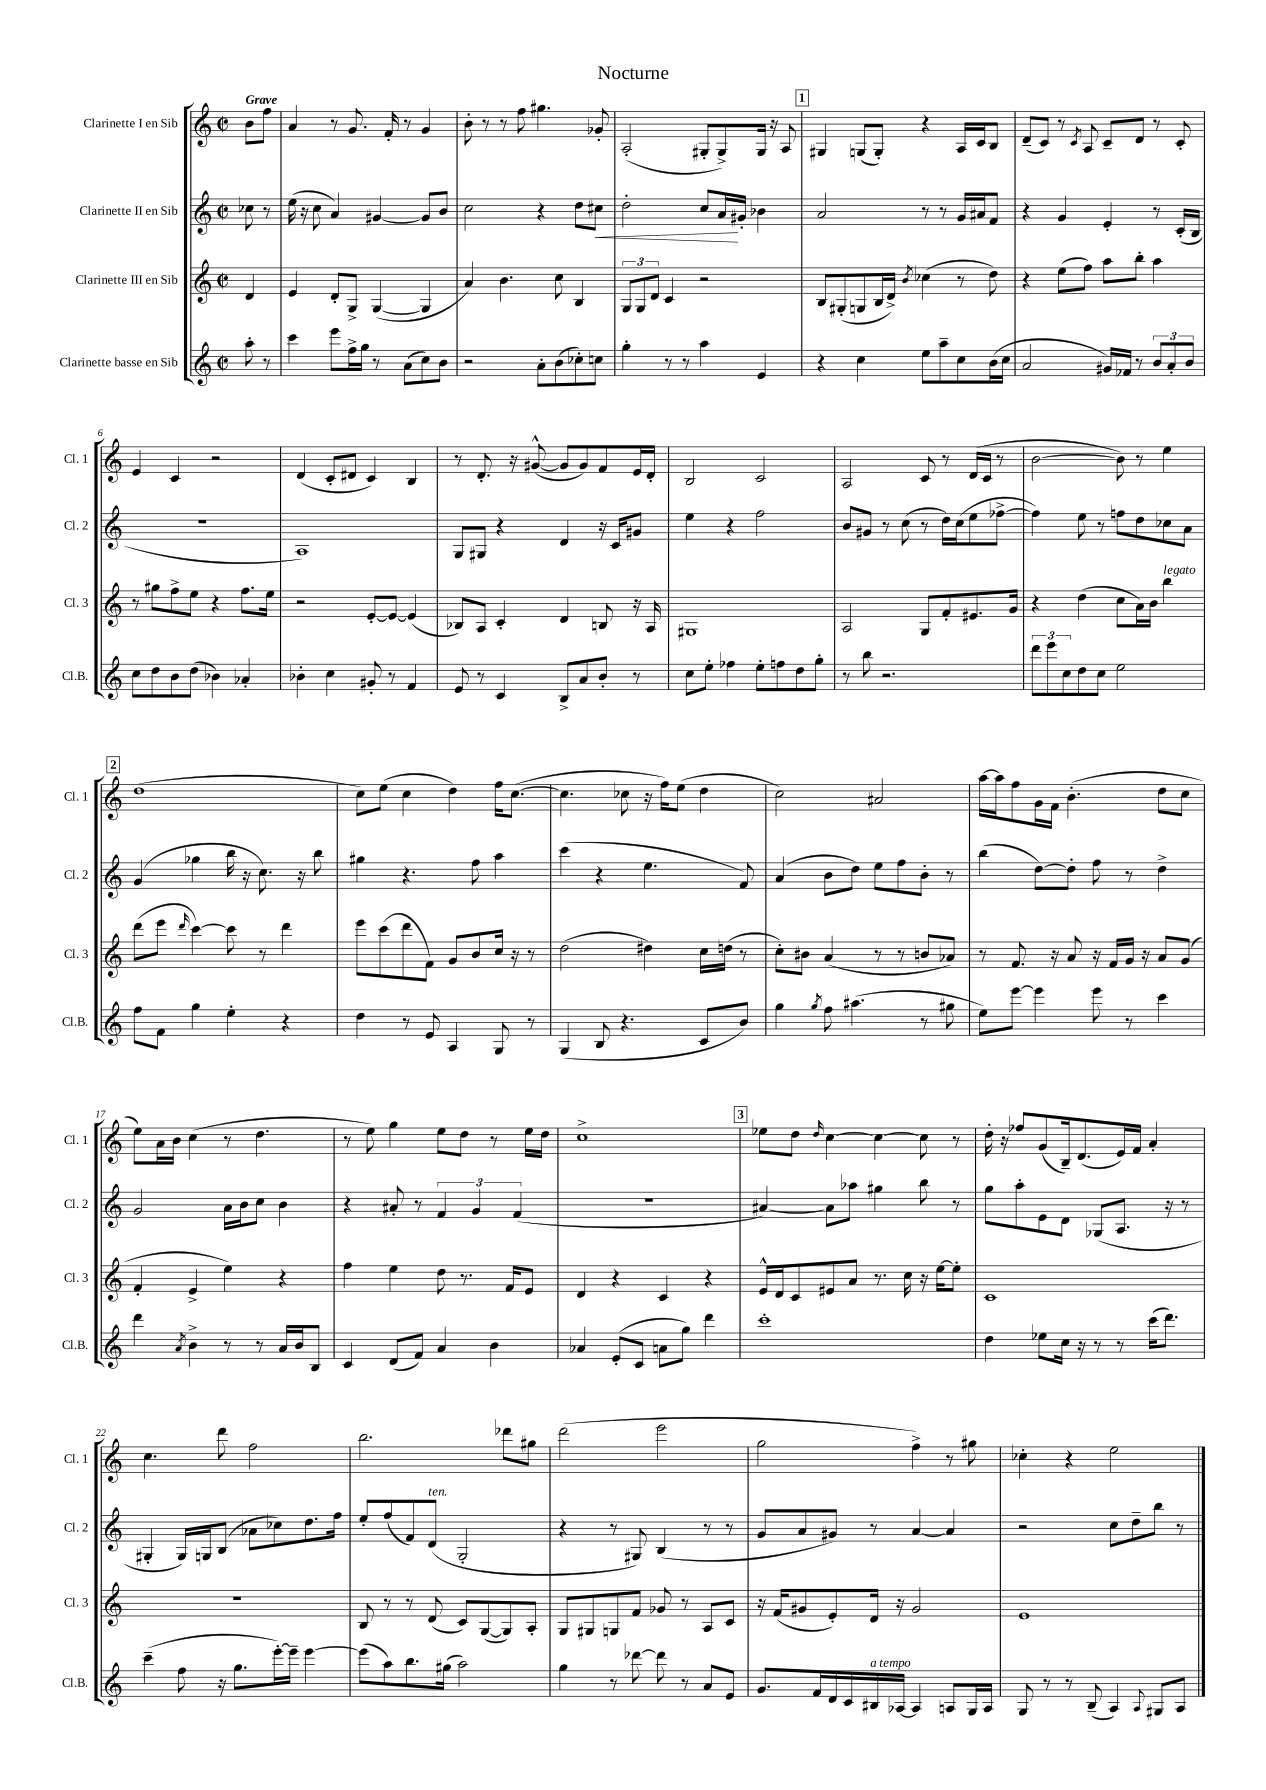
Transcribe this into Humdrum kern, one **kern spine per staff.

**kern	**kern	**kern	**kern
*staff4	*staff3	*staff2	*staff1
*clefG2	*clefG2	*clefG2	*clefG2
*k[]	*k[]	*k[]	*k[]
*M2/2	*M2/2	*M2/2	*M2/2
*met(c|)	*met(c|)	*met(c|)	*met(c|)
8aa'	4d	8cc-	8b
8r	.	8r	8ff
=	=	=	=
4ccc	4e	(16ee	4a
.	.	16r	.
.	.	8cc	.
8eee	8d'	4a)	8r
16ff^	8G^	.	8.g
16gg	.	.	.
8r	([4G	[4g#	.
.	.	.	16f'
(8a	.	.	8r
8cc)	4G]	8g#]	4g
8b	.	8b	.
=	=	=	=
2r	4a)	2cc	8b'
.	.	.	8r
.	4.b	.	8r
.	.	.	8ff
8a'	.	4r	4.gg#
(8b	8cc	.	.
8cc-')	4B	8dd	.
8cc	.	8cc#	8g-'
=	=	=	=
4gg'	12G	2dd'	(2A'
.	12G	.	.
.	12d	.	.
8r	4c	.	.
8r	.	.	.
4aa	2r	8cc	8G#'
.	.	16a	8G#^)
.	.	16g#'	.
4e	.	4b-	16G#
.	.	.	16r
.	.	.	8A
=	=	=	=
4r	8B	2a	4G#
.	(8G#'	.	.
4cc	8G	.	(8G
.	16B	.	8G')
.	16d^)	.	.
.	8qb	.	.
8ee	(4cc-	8r	4r
8aa~	.	8r	.
8cc	8r	16g	16A
.	.	16a#	16c
(16b	8dd)	8f	8B
16cc	.	.	.
=	=	=	=
2a	4r	4r	(8d~
.	.	.	8c)
.	(8ee	4g	8r
.	.	.	8qc
.	8ff)	.	8A
16g#)	8aa	4e'	8c~
16f-	.	.	.
8r	8bb'	.	8d
12b	4aa	8r	8r
12a'	.	.	.
.	.	(16c'	8c'
12b	.	.	.
.	.	16B	.
=	=	=	=
8cc	8r	1r	4e
8dd	8gg#	.	.
8b	8ff^	.	4c
(8dd	8ee	.	.
4b-)	4r	.	2r
4a-'	8.ff	.	.
.	16ee	.	.
=	=	=	=
4b-'	2r	1A)	(4d
4cc	.	.	8c'
.	.	.	8d#
8g#'	[8e'	.	4c)
8r	8e_	.	.
4f	(4e]	.	4B
=	=	=	=
8e	8B-)	8G	8r
8r	8A	8G#	8.d'
4c	4c'	4r	.
.	.	.	16r
.	.	.	([8g#^^
8B^	4d	4d	8g#]
8a	.	.	8g#)
8b'	8B	16r	8f
.	.	16c	.
8r	16r	8g#	16e
.	16A	.	16d'
=	=	=	=
8cc	1G#	4ee	2B
8ee'	.	.	.
4ff-	.	4r	.
8ee'	.	2ff	2c
8ff	.	.	.
8dd	.	.	.
8gg'	.	.	.
=	=	=	=
8r	2A	8b	2A
8bb	.	8g#	.
2.r	.	8r	.
.	.	(8cc	.
.	8G	8r	8c
.	8f'	16dd)	8r
.	.	(16cc	.
.	8.e#	8ee	(16d
.	.	.	16c
.	.	[8ff-^	8r
.	16g	.	.
=	=	=	=
12ddd	4r	4ff-])	[2b
12eee	.	.	.
12cc	.	.	.
8dd	(4dd	8ee	.
8cc	.	8r	.
2ee	8cc	8ff	8b])
.	16a)	8dd	8r
.	16b	.	.
.	4bb	8cc-	4ee
.	.	8a	.
=	=	=	=
8ff	(8ddd	(4g	(1dd
8f	8eee	.	.
.	16qqddd	.	.
4gg	[4ccc)	4gg-	.
4ee'	8ccc]	16bb	.
.	.	16r	.
.	8r	8.cc)	.
4r	4ddd	.	.
.	.	16r	.
.	.	8bb	.
=	=	=	=
4dd	8eee	4gg#	8cc)
.	(8ccc	.	(8ee
8r	8ddd	4.r	4cc
8e	8f)	.	.
4A	8g	.	4dd)
.	8b	8ff	.
8G	16cc	4aa	16ff
.	16r	.	([8.cc
8r	8r	.	.
=	=	=	=
(4G	(2dd	(4ccc	4.cc]
8B	.	4r	.
4.r	.	.	8cc-
.	4dd#)	4.ee	16r
.	.	.	16ff)
.	.	.	(8ee
8c	16cc	.	4dd
.	(16dd	.	.
8b)	8r	8f)	.
=	=	=	=
4gg	8cc')	(4a	2cc)
.	8b#	.	.
8qgg	.	.	.
8ff	(4a	8b	.
(4.aa#	.	8dd)	.
.	8r	8ee	2a#
.	8r	8ff	.
8r	8b	8b'	.
8gg#	8a-)	8r	.
=	=	=	=
8ee)	8r	(4bb	[16aa
.	.	.	16aa]
[8eee	8.f	.	8ff
4eee]	.	[8dd)	16g
.	16r	.	16f
.	8a	8dd']	(4.b'
8eee	16r	8ff	.
.	16f	.	.
8r	16g	8r	.
.	16r	.	.
4ccc	8a	4dd^	8dd
.	(8g	.	8cc
=	=	=	=
4ddd	4f'	2g	8ee)
.	.	.	16a
.	.	.	16b
8qa	.	.	.
4b^	4e^	.	(4cc
8r	4ee)	16a	8r
.	.	16b	.
8r	.	8cc	4.dd
16a	4r	4b	.
16b	.	.	.
8B	.	.	.
=	=	=	=
4c	4ff	4r	8r
.	.	.	8ee)
(8d	4ee	8a#'	4gg
8f)	.	8r	.
4a	8dd	6f	8ee
.	8.r	.	8dd
.	.	6g	.
4b	.	.	8r
.	16f	.	.
.	.	(6f	.
.	8e	.	16ee
.	.	.	16dd
=	=	=	=
4a-	4d	1r	1cc^
(8e'	4r	.	.
8c	.	.	.
8a	4c	.	.
8gg)	.	.	.
4ddd	4r	.	.
=	=	=	=
1ccc'	16e^^	[4a#)	8ee-
.	16d	.	.
.	8c	.	8dd
.	.	.	16qqdd
.	8e#	8a#]	[4cc
.	8a	8aa-	.
.	8.r	4gg#	4cc_
.	16cc	.	.
.	16r	8bb	8cc]
.	[16ee	.	.
.	8ee']	8r	8r
=	=	=	=
4dd	1c	8gg	16dd'
.	.	.	16r
.	.	8aa'	8ff-
8ee-	.	8e	(8g
16cc	.	8d	16B~)
16r	.	.	(8.d
8r	.	(8G-	.
8r	.	8.A	16e)
.	.	.	16f
(16ccc	.	.	4a'
8.ddd)	.	16r	.
.	.	8r	.
=	=	=	=
(4ccc~	1r	4G#'	4.cc
8ff	.	16G#)	.
.	.	16G	.
16r	.	(8B	8ddd
8.gg	.	.	.
.	.	8a-	2ff
[16eee')	.	8cc-)	.
16eee~]	.	.	.
[4eee	.	8.dd	.
.	.	16ff	.
=	=	=	=
(8eee]	8B	8ee'	2.bb
8aa)	8r	(8ff	.
8.bb	8r	8f)	.
.	(8d	(8d	.
(16gg#	.	.	.
2aa)	8c)	2G'	.
.	([8G	.	.
.	8G])	.	8ddd-
.	8A'	.	8gg#
=	=	=	=
4gg	8G	4r	(2ddd
.	8G#	.	.
8r	8G	8r	.
[8ddd-	8f	8G#)	.
8ddd-]	8g-	(4B	2eee
8r	8r	.	.
8a	8A	8r	.
8e	8c	8r	.
=	=	=	=
8.g	16r	8g	2gg
.	(16f	.	.
.	8g#	8a	.
16f	.	.	.
16d	8e')	8g#)	.
16c	.	.	.
16B#	16d	8r	.
[16A-	16r	.	.
4A-]	2g#	[4a	4ff^)
8A	.	4a]	8r
16G	.	.	8gg#
16A	.	.	.
=	=	=	=
8G	1e	2r	4cc-'
8r	.	.	.
8r	.	.	4r
(8B~	.	.	.
4A)	.	8cc	2ee
.	.	8dd~	.
8qqA	.	.	.
8G#	.	8bb	.
8A	.	8r	.
==	==	==	==
*-	*-	*-	*-
